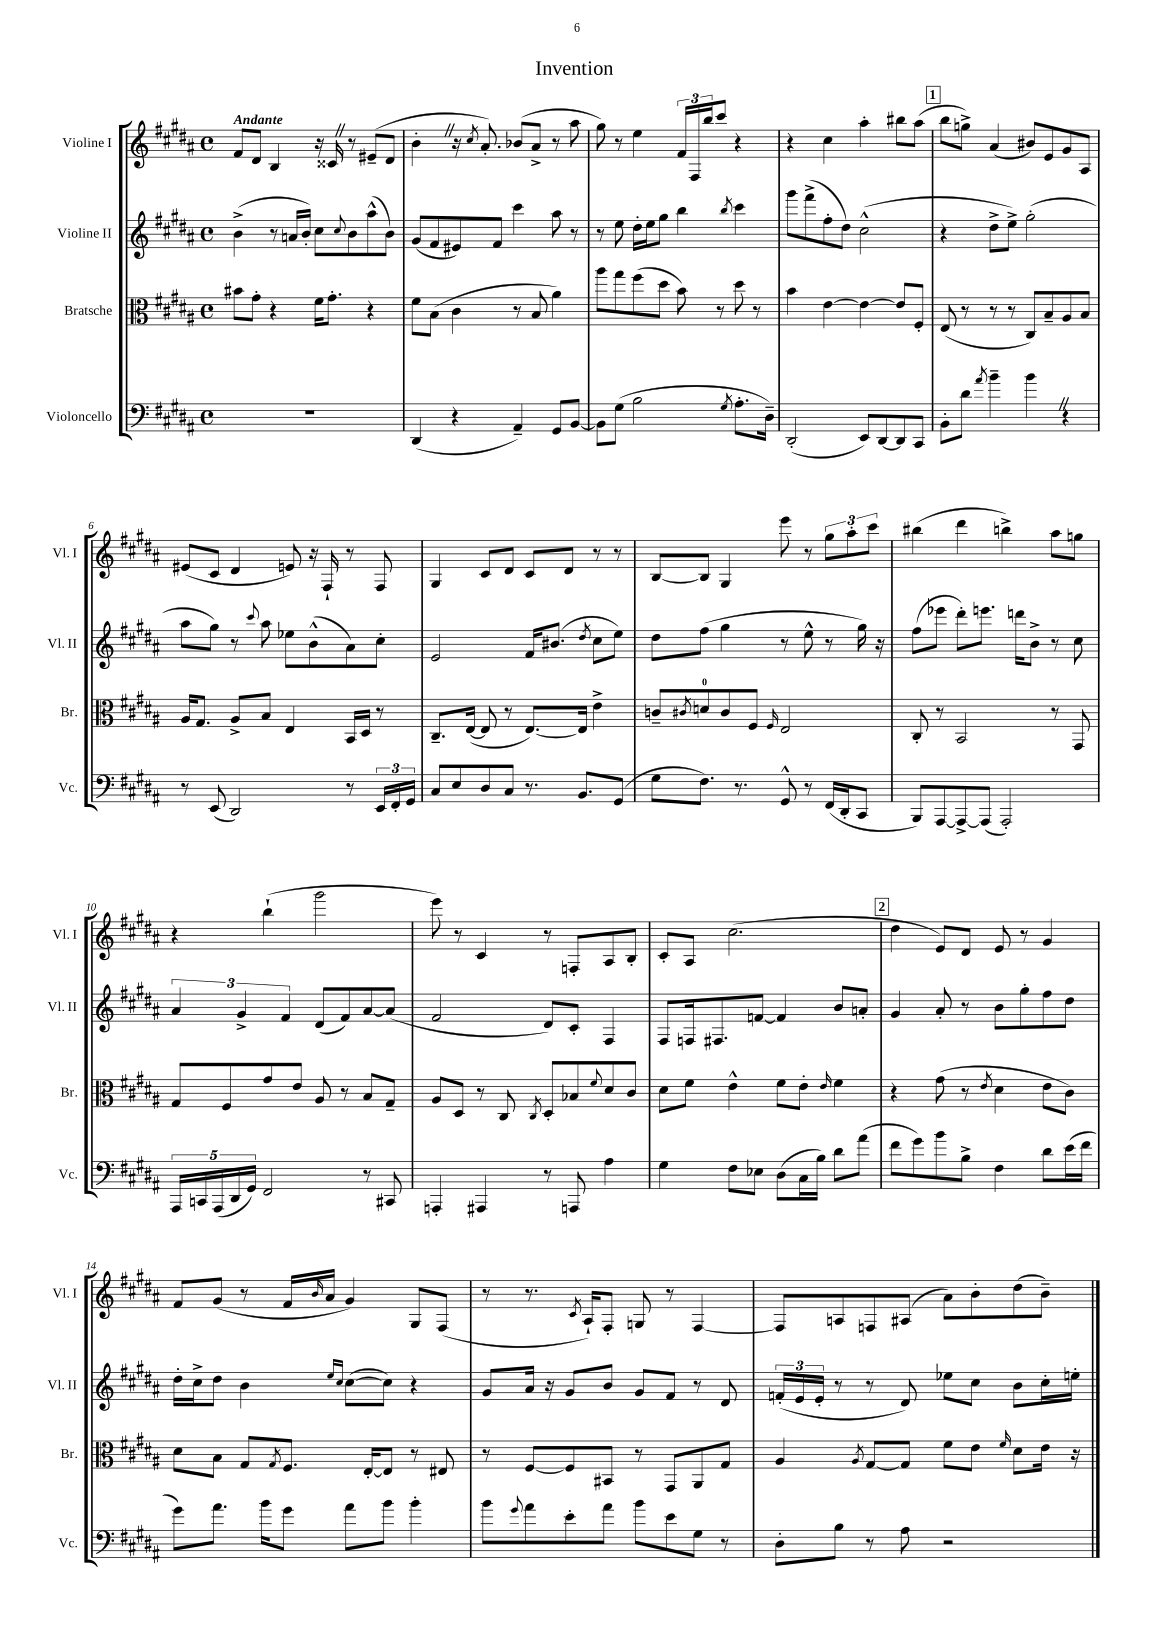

**kern	**kern	**kern	**kern
*staff4	*staff3	*staff2	*staff1
*clefF4	*clefC3	*clefG2	*clefG2
*k[f#c#g#d#a#]	*k[f#c#g#d#a#]	*k[f#c#g#d#a#]	*k[f#c#g#d#a#]
*M4/4	*M4/4	*M4/4	*M4/4
*met(c)	*met(c)	*met(c)	*met(c)
1r	8b#\L	(4b^\	8f#/L
.	8g#'\J	.	8d#/J
.	4r	8r	4B/
.	.	16a/LL	.
.	.	16b'/JJ)	.
.	16f#\LK	8cc#\L	16r
.	8.g#'\J	.	16c##/
.	.	8qqcc#/	.
.	.	8b\	8r
.	4r	(8aa#^^\	(8e#~/L
.	.	8b\J)	8d#/J
=	=	=	=
(4DD#/	8f#\L	(8g#/L	4b'\
.	(8B\J	8f#/	.
4r	4c#\	8e#/)	16r
.	.	.	8qcc#/
.	.	.	8.a#'/)
.	.	8f#/J	.
4AA#~/)	8r	4ccc#\	(8b-/L
.	8B/	.	8a#^/J
8GG#/L	4a#\)	8aa#\	8r
[8BB/J	.	8r	8aa#\
=	=	=	=
8BB\]L	8aa#\L	8r	8gg#\)
(8G#\J	8gg#\	8ee\	8r
2B\	(8ff#\	16dd#'\LL	4ee\
.	.	16ee\J	.
.	8dd#\J	8gg#\J	.
.	8b\)	4bb\	24f#/LL
.	.	.	24F#/
.	.	.	24bb/J
.	8r	.	8ccc#/J
8qG#/	.	8qbb/	.
8.A#'\L	8dd#\	4ccc#\	4r
.	8r	.	.
16D#~\Jk)	.	.	.
=	=	=	=
(2DD#'/	4b\	8ggg#\L	4r
.	.	(8fff#^\	.
.	[4e\	8ff#'\	4cc#\
.	.	8dd#\J)	.
8EE/L)	4e\_	(2cc#^^\	4aa#'\
[8DD#/	.	.	.
8DD#/]	8e/]L	.	8bb#\L
8CC#/J	8F#'/J	.	(8aa#\J
=	=	=	=
8BB'\L	(8E/	4r	8bb\L
8d#\J	8r	.	8gg^\J)
8qa#/	.	.	.
4b~\	8r	8dd#^\L	(4a#/
.	8r	8ee^\J)	.
4b\	8C#/L)	(2gg#'\	8b#/L)
.	8B~/	.	8e/
4r	8A#/	.	8g#/
.	8B/J	.	8A#/J
=	=	=	=
8r	16A#/LK	8aa#\L	(8e#/L
.	8.G#/J	.	.
(8EE/	.	8gg#\J)	8c#/J
2DD#/)	8A#^/L	8r	4d#/
.	.	8qqccc#/	.
.	8B/J	8aa#\	.
.	4E/	8ee-\L	8e/)
.	.	(8b^^\	16r
.	.	.	16F#`/
8r	16BB/LL	8a#\)	8r
.	16D#/JJ	.	.
24EE/LL	8r	8cc#'\J	8F#/
24FF#'/	.	.	.
24GG#/JJ	.	.	.
=	=	=	=
8C#/L	8.C#~/L	2e/	4G#/
8E/	.	.	.
.	([16E/Jk	.	.
8D#/	8E/]	.	8c#/L
8C#/J	8r	.	8d#/J
8.r	[8.E/L)	16f#/LK	8c#/L
.	.	(8.b#/J	.
.	.	.	8d#/J
8.BB/L	16E/]Jk	.	.
.	.	8qdd#/	.
.	4e^\	8cc#\L	8r
(8GG#/J	.	8ee\J)	8r
=	=	=	=
8G#\L	8c~/L	8dd#\L	[8B/L
.	8qc#/	.	.
8.F#\J)	8d/	(8ff#\J	8B/]J
.	8c#/	4gg#\	4G#/
8.r	.	.	.
.	8F#/J	.	.
.	16qqF#/	.	.
8GG#^^/	2E/	8r	8eee\
8r	.	8ee^^\	8r
(16FF#/LL	.	8r	12gg#\L
16DD#'/J	.	.	.
.	.	.	12aa#'\
8CC#/J	.	16gg#\)	.
.	.	.	12ccc#\J
.	.	16r	.
=	=	=	=
8BBB/L)	8C#'/	(8ff#\L	(4bb#\
[8AAA#/	8r	8eee-\J	.
8AAA#^/_	2BB/	8ddd#'\L)	4ddd#\
(8AAA#/]J	.	8.eee\J	.
2AAA#'/)	.	.	4bb^\)
.	.	16ddd\LK	.
.	.	8b^\J	.
.	8r	8r	8aa#\L
.	8GG#/	8cc#\	8gg\J
=	=	=	=
20AAA#/LL	8G#/L	6a#/	4r
20CC/	.	.	.
(20AAA#/	.	.	.
.	8F#/	.	.
20DD#/	.	.	.
.	.	6g#^/	.
20GG#/JJ)	.	.	.
2FF#/	8g#/	.	(4bb`\
.	.	6f#/	.
.	8e/J	.	.
.	8A#/	(8d#/L	2ggg#\
.	8r	8f#/)	.
8r	8B/L	[8a#/	.
8CC#/	8G#~/J	(8a#/]J	.
=	=	=	=
4AAA'/	8A#/L	2f#/	8eee\)
.	8D#/J	.	8r
4AAA#/	8r	.	4c#/
.	8C#/	.	.
.	8qC#/	.	.
8r	8D#'/L	8d#/L)	8r
8AAA/	8B-/	8c#'/J	8F'/L
.	8qqf#/	.	.
4A#\	8d#/	4F#/	8A#/
.	8c#/J	.	8B'/J
=	=	=	=
4G#\	8d#\L	8F#/L	8c#'/L
.	8f#\J	16F/k	8A#/J
.	.	8.F#/	.
8F#\L	4e^^\	.	(2.cc#\
8E-\J	.	[8f/J	.
(8D#\L	8f#\L	4f/]	.
16C#\L	8e'\J	.	.
16B\JJ)	.	.	.
.	16qqe/	.	.
8d#\L	4f#\	8b/L	.
(8a#\J	.	8a'/J	.
=	=	=	=
8f#\L	4r	4g#/	4dd#\
8g#\)	.	.	.
8b\	(8g#\	8a#'/	8e/L)
8B^\J	8r	8r	8d#/J
.	8qe/	.	.
4F#\	4d#\	8b\L	8e/
.	.	8gg#'\	8r
8d#\L	8e\L	8ff#\	4g#/
(16e\L	8c#\J)	8dd#\J	.
16f#\JJ	.	.	.
=	=	=	=
8g#\L)	8d#\L	16dd#'\LL	8f#/L
.	.	16cc#^\J	.
8.a#\J	8B\J	8dd#\J	(8g#/J
.	8G#/L	4b\	8r
16b\LK	.	.	.
.	8qG#/	.	.
8g#\J	8.F#/J	.	16f#/LL
.	.	.	16qqb/
.	.	.	16a#/JJ
.	.	16qqee/LL	.
.	.	16qqcc#/JJ	.
8a#\L	.	([8cc#\L	4g#/)
.	[16E'/LK	.	.
8b\J	8E/]J	8cc#\]J)	.
4b'\	8r	4r	8G#/L
.	8E#/	.	(8F#/J
=	=	=	=
8b\L	8r	8g#/L	8r
8qqg#/	.	.	.
8a#\	[8F#/L	16a#/Jk	8.r
.	.	16r	.
8e'\	8F#/]	8g#/L	.
.	.	.	8qc#/
.	.	.	16A#`/LK)
8a#\J	8BB#/J	8b/J	8F#'/J
8b\L	8r	8g#/L	8G/
8e\	8GG#/L	8f#/J	8r
8G#\J	8AA#/	8r	[4F#/
8r	8G#/J	8d#/	.
=	=	=	=
8D#'\L	4A#/	(24f'/LL	8F#/]L
.	.	24e/	.
.	.	24e'/JJ	.
8B\J	.	8r	8A/
.	8qA#/	.	.
8r	[8G#/L	8r	8F/
8A#\	8G#/]J	8d#/)	(8A#/J
2r	8f#\L	8ee-\L	8a#\L)
.	8e\J	8cc#\J	8b'\
.	16qqf#/	.	.
.	8d#\L	8b\L	(8dd#\
.	16e\Jk	16cc#'\L	8b~\J)
.	16r	16ee'\JJ	.
==	==	==	==
*-	*-	*-	*-
